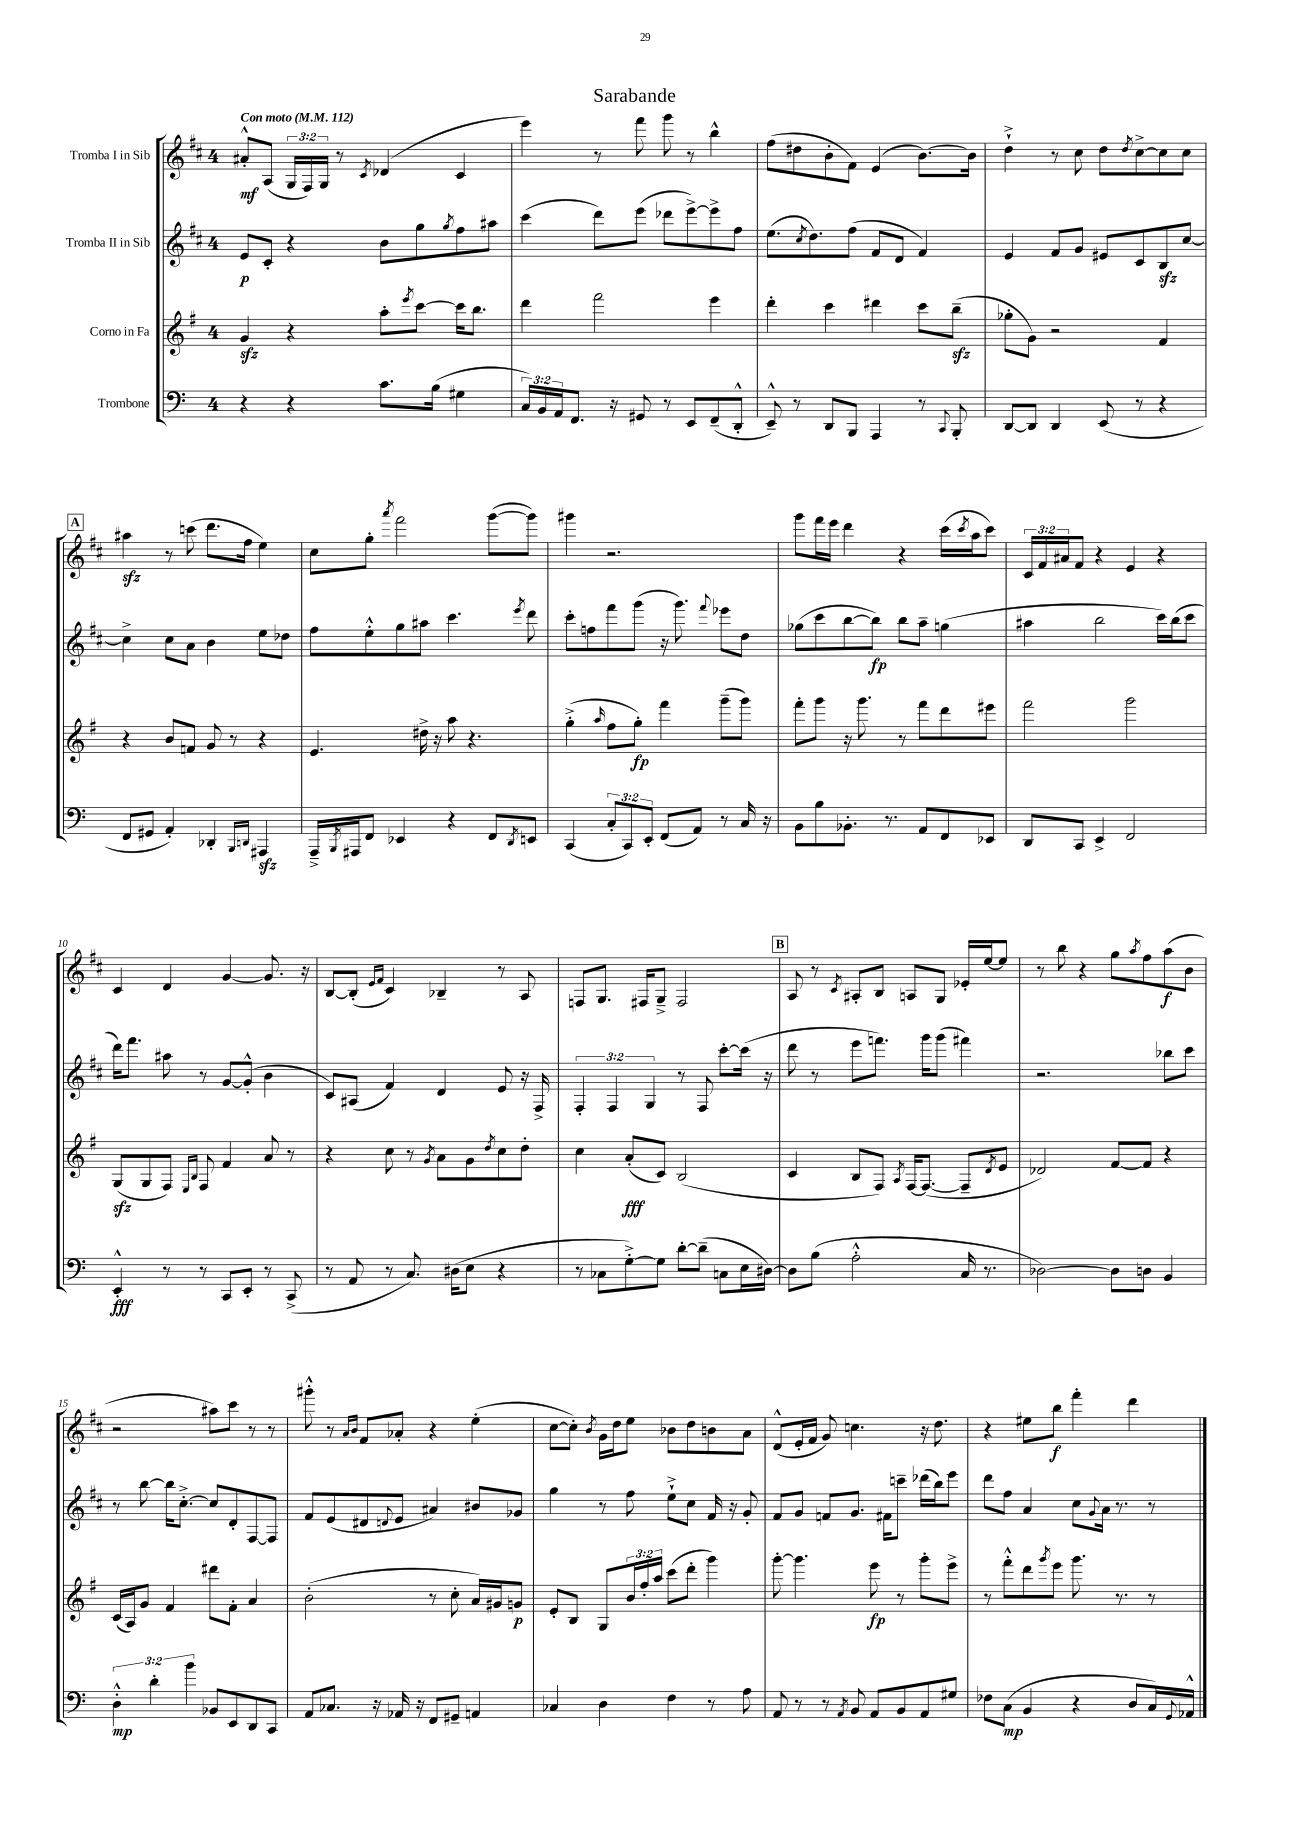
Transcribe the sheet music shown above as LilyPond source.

\header { title = "Sarabande" }
<<
\new StaffGroup <<
\new Staff = "s0" \with { instrumentName = "Tromba I in Sib" } {
    \clef treble \key d \major \once \override Staff.TimeSignature.style = #'single-digit \time 4/4 \override Staff.TupletNumber.text = #tuplet-number::calc-fraction-text \tempo "Con moto" 4 = 112
    ais'8-.-^\mf a8( \tuplet 3/2 { g16 fis16) g16 } r8 \acciaccatura { cis'8 } des'4( cis'4 |
    e'''4) r8 fis'''8 g'''8 r8 b''4-^ |
    fis''8( dis''8 b'8-. fis'8) e'4( b'8.~) b'16 |
    d''4-!-> r8 cis''8 d''8 \acciaccatura { d''8 } cis''8~-> cis''8 cis''8 |
    \mark \markup { \box "A" } ais''4\sfz r8 c'''8( d'''8. fis''16 e''4) |
    cis''8 g''8-. \acciaccatura { a'''8 } fis'''2 g'''8~( g'''8) |
    gis'''4 r2. |
    g'''8 fis'''16 e'''16 d'''4 r4 cis'''16( \acciaccatura { cis'''8 } a''16 cis'''8) |
    \tuplet 3/2 { cis'16 fis'16 ais'16 } fis'8 r4 e'4 r4 |
    cis'4 d'4 g'4~ g'8. r16 |
    b8~ b8-.( \grace { e'16 fis'16 } cis'4) bes4-- r8 a8 |
    f8 g8. fis16 g8---> fis2 |
    \mark \markup { \box "B" } a8 r8 \acciaccatura { cis'8 } ais8-. b8 a8 g8 ees'16-. e''16~ e''8 |
    r8 b''8 r4 g''8 \acciaccatura { a''8 } fis''8 a''8\f( b'8 |
    r2 ais''8) cis'''8 r8 r8 |
    gis'''8-.-^ r8 \grace { a'16 b'16 } fis'8 aes'8-. r4 e''4-.( |
    cis''8~ cis''8-.) \acciaccatura { b'8 } g'16 d''16 e''8 bes'8 d''8 b'8 a'8 |
    d'8-^( e'16-. fis'16 g'8) c''4. r16 d''8. |
    r4 eis''8 b''8\f fis'''4-. d'''4 \bar "|." |
}
\new Staff = "s1" \with { instrumentName = "Tromba II in Sib" } {
    \clef treble \key d \major \once \override Staff.TimeSignature.style = #'single-digit \time 4/4 \override Staff.TupletNumber.text = #tuplet-number::calc-fraction-text
    e'8\p cis'8-. r4 b'8 g''8 \acciaccatura { g''8 } fis''8 ais''8 |
    cis'''4( d'''8) e'''8( des'''8 e'''8~->) e'''8-> fis''8 |
    e''8.( \acciaccatura { cis''8 } d''8.) fis''8( fis'8 d'8 fis'4) |
    e'4 fis'8 g'8 eis'8 cis'8 b8\sfz cis''8~ |
    \mark \markup { \box "A" } cis''4-> cis''8 a'8 b'4 e''8 des''8 |
    fis''8 e''8-.-^ g''8 ais''8 cis'''4. \acciaccatura { e'''8 } d'''8 |
    cis'''8-. f''8 fis'''8 g'''8( r16 g'''8.) \appoggiatura { fis'''8 } ees'''8 d''8 |
    ges''8( cis'''8 b''8~ b''8\fp) b''8 a''8-- g''4( |
    ais''4 b''2 cis'''16) b''16( cis'''8 |
    d'''16) fis'''8. ais''8 r8 g'8~ g'8-.-^( b'4 |
    cis'8) ais8( fis'4) d'4 e'8 r16 fis16-> |
    \tuplet 3/2 { fis4-. fis4 g4 } r8 fis8 cis'''8~-. cis'''16( r16 |
    \mark \markup { \box "B" } d'''8 r8 e'''8 f'''8.) g'''16 g'''8( fis'''4) |
    r2. bes''8 cis'''8 |
    r8 b''8~ b''16 cis''8.~-.-> cis''8 d'8-. fis8~ fis8 |
    fis'8 e'8( dis'8 \appoggiatura { d'8 } e'8 ais'4) bis'8 ges'8 |
    g''4 r8 fis''8 e''8-!-> cis''8 fis'16 r16 g'8-. |
    fis'8 g'8 f'8 g'8. fis'16 c'''8-- des'''16( b''16) e'''8 |
    d'''8 fis''8 a'4 cis''8 \appoggiatura { g'8 } a'16 r8. r8 \bar "|." |
}
\new Staff = "s2" \with { instrumentName = "Corno in Fa" } {
    \clef treble \key g \major \once \override Staff.TimeSignature.style = #'single-digit \time 4/4 \override Staff.TupletNumber.text = #tuplet-number::calc-fraction-text
    g'4\sfz r4 a''8-. \acciaccatura { e'''8 } c'''8~ c'''16 b''8. |
    d'''4 fis'''2 e'''4 |
    d'''4-. c'''4 dis'''4 c'''8 b''8--\sfz( |
    ges''8-. g'8) r2 fis'4 |
    \mark \markup { \box "A" } r4 b'8 f'8 g'8 r8 r4 |
    e'4. dis''16-> r16 a''8 r4. |
    g''4-.->( \grace { a''16 } fis''8 g''8-.\fp) fis'''4 g'''8--( g'''8) |
    fis'''8-. g'''8 r16 g'''8. r8 fis'''8 d'''8 eis'''8 |
    fis'''2 g'''2 |
    g8\sfz( g8 fis8) \grace { e16 b16 } fis8 fis'4 a'8 r8 |
    r4 c''8 r8 \acciaccatura { g'8 } a'8 g'8 \acciaccatura { d''8 } c''8 d''8-. |
    c''4 a'8-.\fff( c'8) b2( |
    \mark \markup { \box "B" } c'4 b8 fis8) \acciaccatura { a8 } fis16~ fis8.~( fis8-- \acciaccatura { d'8 } e'8 |
    des'2) fis'8~ fis'8 r4 |
    c'16( a16) g'8 fis'4 dis'''8 fis'8-. a'4 |
    b'2-.( r8 c''8-. a'16) gis'16 g'8\p |
    e'8-. b8 g8 \tuplet 3/2 { b'16 fis''16-. a''16 } c'''8( d'''8-. g'''4) |
    g'''8~-. g'''4. e'''8\fp r8 g'''8-. e'''8-> |
    r8 fis'''8-.-^ d'''8 \acciaccatura { g'''8 } e'''8 g'''8. r8. r8 \bar "|." |
}
\new Staff = "s3" \with { instrumentName = "Trombone" } {
    \clef bass \key c \major \once \override Staff.TimeSignature.style = #'single-digit \time 4/4 \override Staff.TupletNumber.text = #tuplet-number::calc-fraction-text
    r4 r4 c'8. b16( gis4 |
    \tuplet 3/2 { c16) b,16 a,16 } f,8. r16 gis,8 r8 e,8 f,8--( d,8-.-^ |
    e,8---^) r8 d,8 b,,8 a,,4 r8 \appoggiatura { c,8 } b,,8-. |
    d,8~ d,8 d,4 e,8( r8 r4 |
    \mark \markup { \box "A" } f,8 gis,8 a,4-.) des,4-. \grace { b,,16 d,16 } ais,,4\sfz |
    a,,16---> \acciaccatura { b,,8 } ais,,16 f,8 ees,4 r4 f,8 \acciaccatura { d,8 } e,8 |
    c,4( \tuplet 3/2 { c8-. c,8) e,8-. } f,8( a,8) r8 c16 r16 |
    b,8 b8 bes,8.-. r8. a,8 f,8 ees,8 |
    d,8 c,8 e,4-> f,2 |
    e,4-.-^\fff r8 r8 c,8 e,8-. r8 c,8->( |
    r8 a,8 r8 c8.) dis16( e8 r4 |
    r8 ces8 g8~-.->) g8 d'8~-. d'8--( c8 e16 dis16~) |
    \mark \markup { \box "B" } dis8 b8( a2-.-^ c16 r8. |
    des2~) des8 d8 b,4 |
    \tuplet 3/2 { d4-.-^\mp d'4-. b'4 } bes,8 e,8 d,8 c,8 |
    a,8 ces8. r16 aes,16 r16 f,8 gis,8-- a,4 |
    ces4 d4 f4 r8 a8 |
    a,8 r8 r8 \acciaccatura { a,8 } b,8 a,8 b,8 a,8 gis8 |
    fes8 c8\mp( b,4 r4 d8 c16) \appoggiatura { g,8 } aes,16-^ \bar "|." |
}
>>
>>
